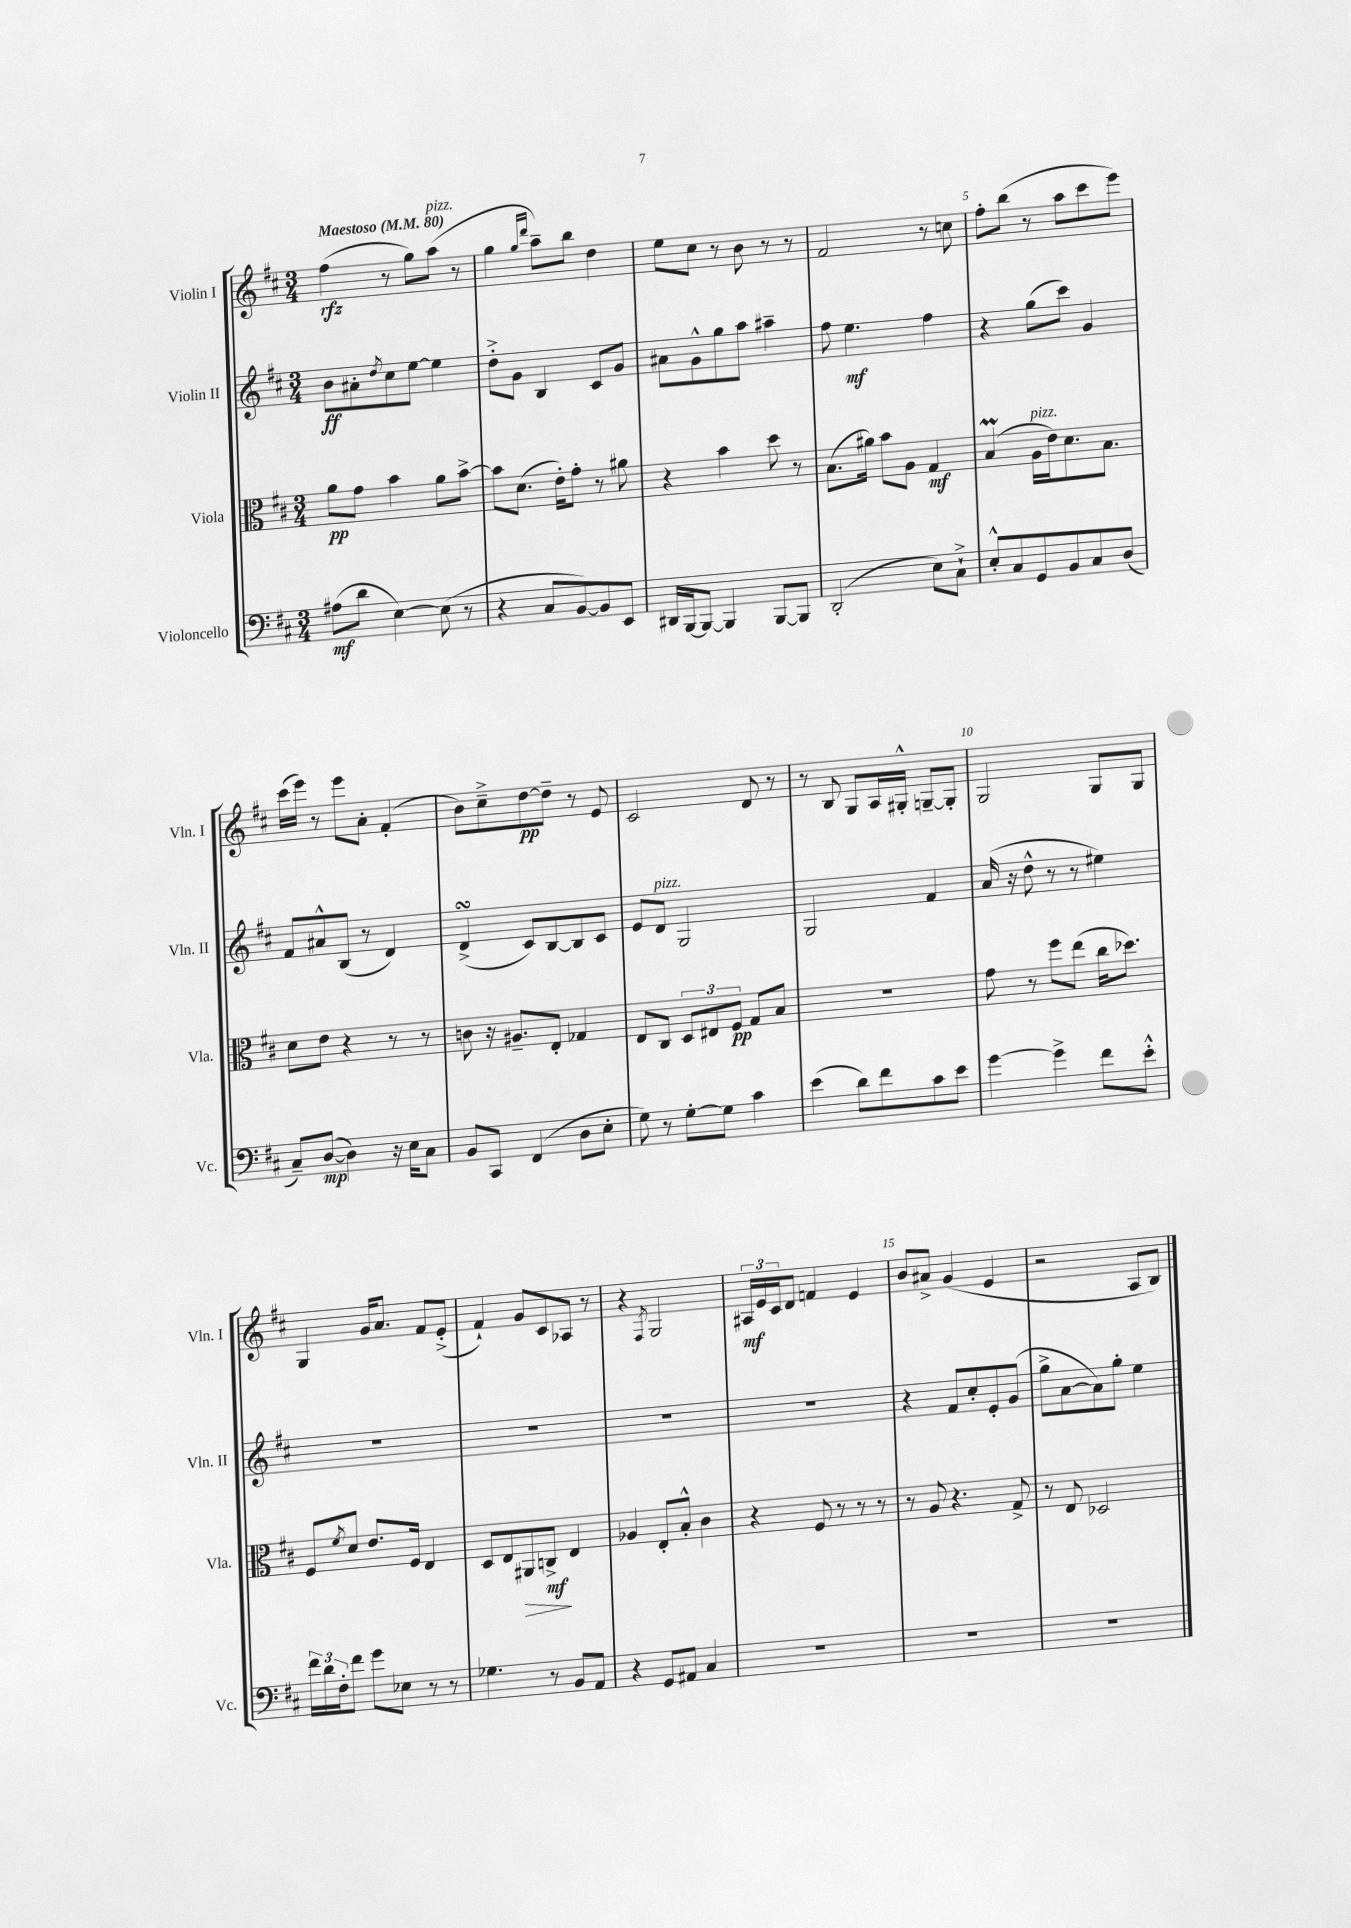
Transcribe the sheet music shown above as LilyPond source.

<<
\new StaffGroup <<
\new Staff = "s0" \with { instrumentName = "Violin I" shortInstrumentName = "Vln. I" } {
    \clef treble \key d \major \numericTimeSignature \time 3/4 \tempo "Maestoso" 4 = 80
    fis''4\rfz( r8 g''8) a''8^\markup { \italic "pizz." }( r8 |
    g''4 \grace { g''16 d'''16 } a''8--) b''8 d''4 |
    e''8 cis''8 r8 b'8 r8 r8 |
    fis'2 r8 c''8 |
    fis''8-. b''8( r8 a''8 cis'''8 e'''8) |
    cis'''16( e'''16) r8 e'''8 a'8-. fis'4-.( |
    b'8) cis''8---> d''8~\pp d''8-- r8 e'8 |
    cis'2 d'8 r8 |
    r8 b8 g8 a16 gis16-.-^ g8~-- g8-. |
    g2 g8 g8 |
    g4 g'16 a'8. fis'8 e'8-.->( |
    fis'4-!) g'8 cis'8 aes8 r8 |
    r4 \acciaccatura { fis8 } g2 |
    \tuplet 3/2 { ais16\mf e'16 cis'16 } d'8 f'4 e'4 |
    b'8 ais'8-> g'4( e'4 |
    r2 a8 b8) \bar "|." |
}
\new Staff = "s1" \with { instrumentName = "Violin II" shortInstrumentName = "Vln. II" } {
    \clef treble \key d \major \numericTimeSignature \time 3/4
    b'8\ff ais'8-. \acciaccatura { d''8 } cis''8 e''8~ e''4 |
    d''8-.-> g'8 b4 cis'8 g'8 |
    ais'8 g'8-^ g''8 a''8 ais''4-- |
    fis''8 e''4.\mf fis''4 |
    r4 g''8( cis'''8) g'4 |
    fis'8 ais'8-^ b8( r8 d'4) |
    d'4->\turn( cis'8) b8~ b8 cis'8 |
    e'8 d'8^\markup { \italic "pizz." } g2 |
    g2 fis'4 |
    a'16( r16 d''8-^ r8 r8 eis''4) |
    R2. |
    R2. |
    R2. |
    R2. |
    r4 fis'8 cis''8-. e'8-. g'8( |
    g''8-> a'8~ a'8) g''8-. e''4 \bar "|." |
}
\new Staff = "s2" \with { instrumentName = "Viola" shortInstrumentName = "Vla." } {
    \clef alto \key d \major \numericTimeSignature \time 3/4
    a'8\pp g'8 b'4 a'8 b'8~-> |
    b'8 d'8.( e'16-.) g'8-. r8 ais'8 |
    r4 b'4 d''8 r8 |
    b8.( ais'16) b'8 a8 g4\mf |
    b4\prall( a16^\markup { \italic "pizz." } e'16) d'8. b8. |
    d'8 e'8 r4 r8 r8 |
    c'8 r16 ais8.-- e8-. ges4 |
    e8 cis8 \tuplet 3/2 { d8 eis8 fis8\pp } g8 b8 |
    R2. |
    g'8 r8 fis''8 e''8( cis''16 des''8.) |
    fis8 \acciaccatura { fis'8 } d'8 e'8. fis16 e4 |
    d8 e8 ais,8\> c8->\mf\! e4 |
    aes4 e8-. b8-.-^ cis'4 |
    r4 fis8 r8 r8 r8 |
    r8 a8 r4. g8-> |
    r8 e8 des2 \bar "|." |
}
\new Staff = "s3" \with { instrumentName = "Violoncello" shortInstrumentName = "Vc." } {
    \clef bass \key d \major \numericTimeSignature \time 3/4
    ais8\mf( d'8 e4~) e8( r8 |
    r4 cis8 b,8~) b,8 e,8 |
    dis,16 b,,16~ b,,8~ b,,4 b,,8~ b,,8 |
    d,2-.( e8) cis8-!-> |
    e8-.-^ cis8 g,8 b,8 cis8 d8( |
    cis8--) d8~\mp( d4) r16 e16 cis8 |
    b,8 cis,8 fis,4( d8 e8-. |
    g8) r8 g8~-. g8 cis'4 |
    e'4( d'8) fis'8 cis'8 e'8 |
    g'4~ g'4-> fis'8 e'8-.-^ |
    \tuplet 3/2 { fis'16 d'16 fis16-. } fis'8 g'8 ees8 r8 r8 |
    ges4. r8 b,8 a,8 |
    r4 g,8 ais,8 cis4 |
    R2. |
    R2. |
    R2. \bar "|." |
}
>>
>>
\layout { \context { \Score \override BarNumber.break-visibility = ##(#f #t #t) barNumberVisibility = #(every-nth-bar-number-visible 5) } }
